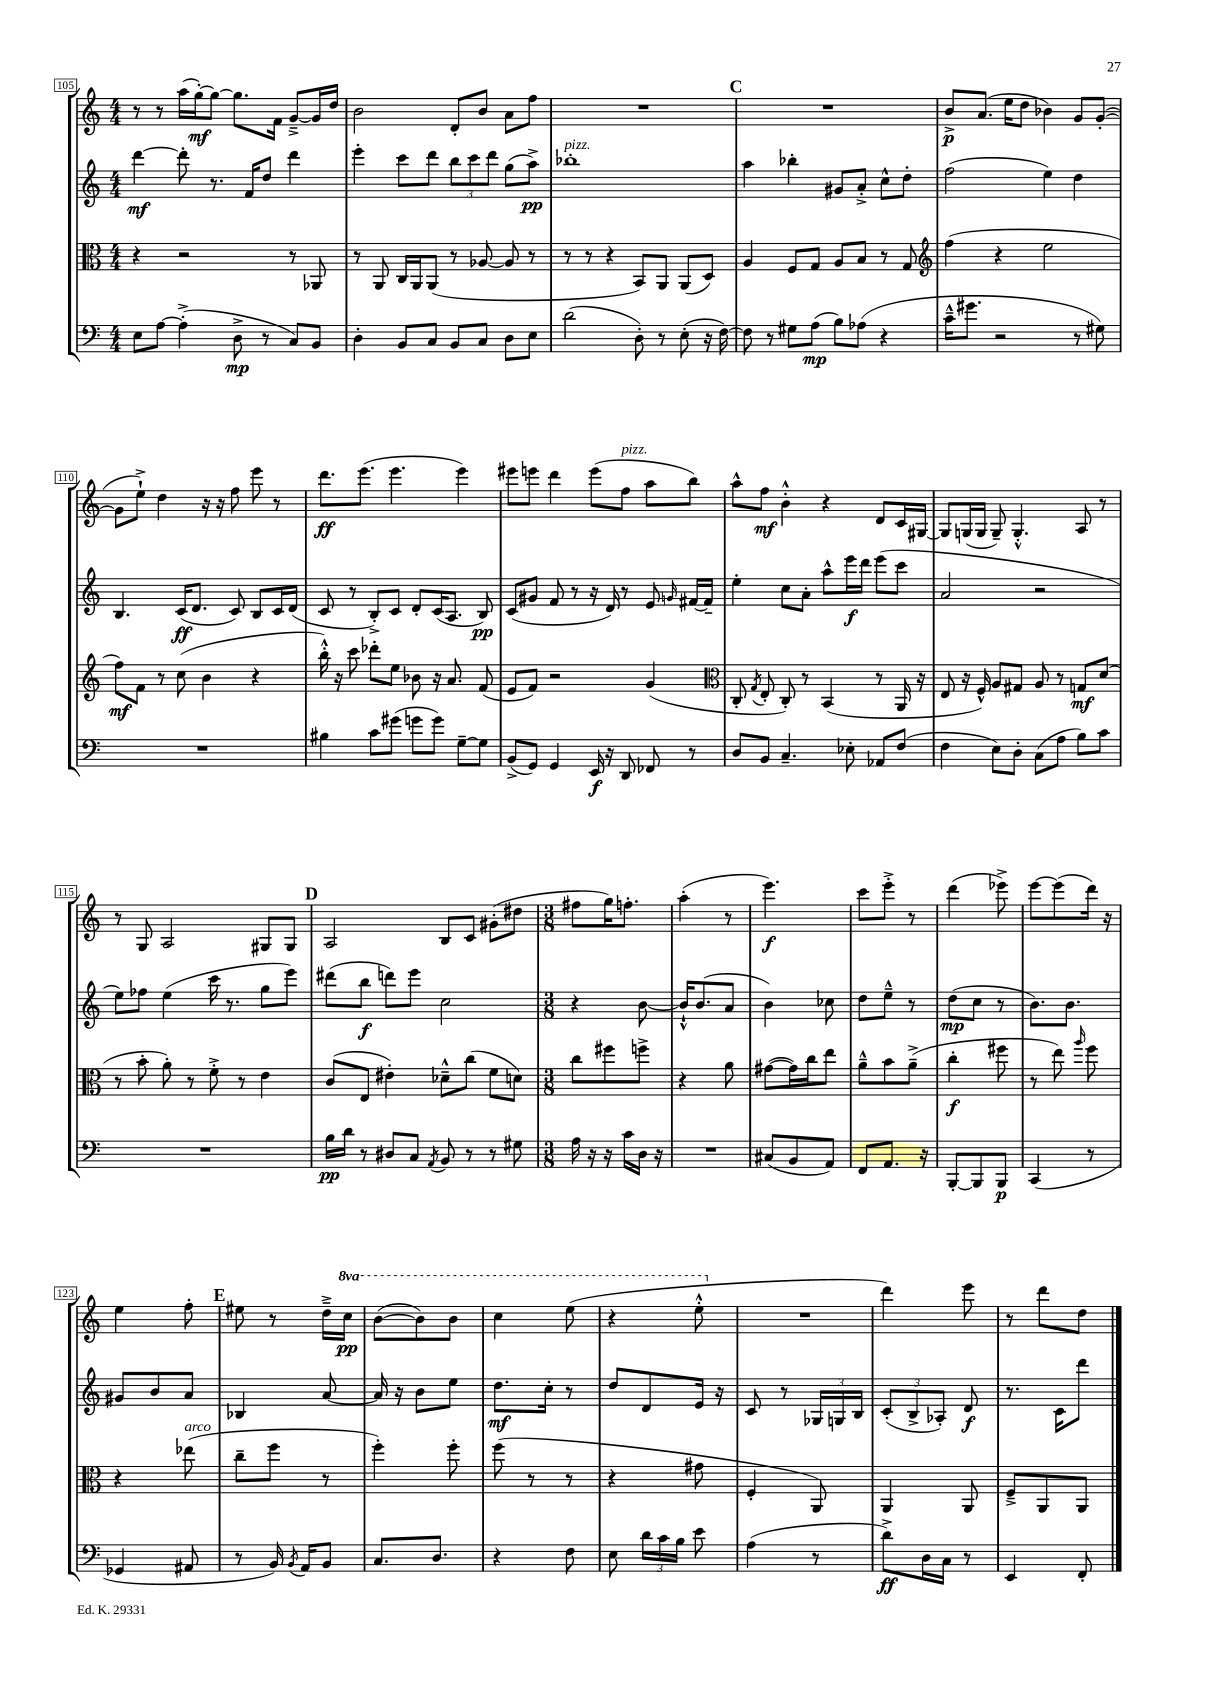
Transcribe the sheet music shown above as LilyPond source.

<<
\new StaffGroup <<
\new Staff = "s0" {
    \clef treble \key c \major \numericTimeSignature \time 4/4 \set Staff.ottavationMarkups = #ottavation-simple-ordinals
    \autoBeamOff r8 r8 a''16[( g''16~-.\mf) g''8]~ g''8.[ f'16] g'8[~---> g'16 d''16] |
    b'2 d'8[-. b'8] a'8[ f''8] |
    R1 |
    \mark \markup { \bold "C" } R1 |
    b'8[->\p a'8.]( e''16[ d''8] bes'4) g'8[ g'8]~-.( |
    g'8[ e''8]-!->) d''4 r16 r16 f''8 e'''8 r8 |
    d'''8.[\ff e'''8.]( e'''4. e'''4) |
    eis'''8[ e'''8] d'''4 e'''8[( f''8]^\markup { \italic "pizz." } a''8[ b''8]) |
    a''8[-^ f''8]\mf b'4-.-^ r4 d'8[ c'16 gis16]~ |
    gis8[ g16( g16] g8--) g4.-.-^ a8 r8 |
    r8 g8 a2 gis8[ gis8] |
    \mark \markup { \bold "D" } a2 b8[ c'8] gis'8[-.( dis''8] |
    \numericTimeSignature \time 3/8 fis''8[ g''16) f''8.]-. |
    a''4-.( r8 |
    e'''4.\f) |
    c'''8[ e'''8]-.-> r8 |
    d'''4( ees'''8->) |
    e'''8[~ e'''8( d'''16]) r16 |
    e''4 f''8-. |
    \mark \markup { \bold "E" } eis''8 r8 d''16[---> \ottava #1 c'''16]\pp |
    b''8[~( b''8) b''8] |
    c'''4 e'''8( |
    r4 e'''8-.-^ \ottava #0 |
    R4. |
    d'''4) e'''8 |
    r8 d'''8[ d''8] \bar "|." |
}
\new Staff = "s1" {
    \clef treble \key c \major \numericTimeSignature \time 4/4
    \autoBeamOff d'''4~\mf d'''8-. r8. f'16[ d''8] d'''4 |
    e'''4-. c'''8[ d'''8] \tuplet 3/2 { b''8[ c'''8 d'''8] } g''8[( a''8]->\pp) |
    bes''1-.^\markup { \italic "pizz." } |
    \mark \markup { \bold "C" } a''4 bes''4-. gis'8[ a'8]-.-> c''8[-^ d''8]-. |
    f''2( e''4) d''4 |
    b4. c'16[\ff( d'8.] c'8) b8[ c'16 d'16]( |
    c'8 r8 b8[-.->) c'8] d'8[-. c'16( a8.] b8\pp) |
    c'8[( gis'8] f'8 r8 r16 d'16) r8 e'8 \grace { g'16 } fis'16[~ fis'16]-- |
    e''4-. c''8[ a'8]-. a''8[-^ e'''16\f d'''16] e'''8[( c'''8] |
    a'2 r2 |
    e''8[) fes''8] e''4( c'''16 r8. g''8[ e'''8]) |
    \mark \markup { \bold "D" } dis'''8[( b''8]\f d'''8[) e'''8] c''2 |
    \numericTimeSignature \time 3/8 r4 b'8~ |
    b'16[-!-^ b'8.( a'8] |
    b'4) ces''8 |
    d''8[ e''8]---^ r8 |
    d''8[\mp( c''8] r8 |
    b'8.[) b'8.] |
    gis'8[ b'8 a'8] |
    \mark \markup { \bold "E" } bes4 a'8~ |
    a'16 r16 b'8[ e''8] |
    d''8.[\mf c''16]-. r8 |
    d''8[ d'8 e'16] r16 |
    c'8 r8 \tuplet 3/2 { ges16[ g16 b16] } |
    \tuplet 3/2 { c'8[-.( b8-> aes8]-.) } d'8\f |
    r8. c'16[ d'''8] \bar "|." |
}
\new Staff = "s2" {
    \clef alto \key c \major \numericTimeSignature \time 4/4
    \autoBeamOff r4 r2 r8 aes,8 |
    r8 a,8 c16[ a,16 a,8]( r8 aes8~ aes8 r8 |
    r8 r8 r4 b,8[) a,8] a,8[( d8]) |
    \mark \markup { \bold "C" } a4 f8[ g8] a8[ b8] r8 g8 |
    \clef treble f''4( r4 e''2 |
    f''8[\mf) f'8] r8 c''8( b'4 r4 |
    b''16-.-^) r16 c'''8 des'''8[-. e''8] bes'8 r16 a'8. f'8( |
    e'8[ f'8]) r2 g'4( |
    \clef alto c8-. \acciaccatura { g8 } e8-. c8-.) r8 b,4( r8 a,16 r16 |
    e8 r16 f16-^) a8[ gis8] a8 r8 g8[\mf d'8]( |
    r8 b'8-. a'8-.) r8 f'8-.-> r8 e'4 |
    \mark \markup { \bold "D" } c'8[( e8] eis'4-.) des'8[---^ c''8]( f'8[ d'8]) |
    \numericTimeSignature \time 3/8 c''8[ fis''8 f''8]-> |
    r4 a'8 |
    gis'8[~( gis'16) c''16 e''8] |
    a'8[---^ b'8 a'8]--->( |
    c''4-.\f fis''8 |
    r8 e''8) \grace { a''16 } f''8 |
    r4 ees''8^\markup { \italic "arco" }( |
    \mark \markup { \bold "E" } c''8[-- f''8] r8 |
    f''4-.) f''8-. |
    f''8( r8 r8 |
    r4 gis'8 |
    f4-. a,8) |
    a,4 a,8 |
    f8[---> a,8 a,8] \bar "|." |
}
\new Staff = "s3" {
    \clef bass \key c \major \numericTimeSignature \time 4/4
    \autoBeamOff e8[ a8]~ a4-.->( d8->\mp r8 c8[) b,8] |
    d4-. b,8[ c8] b,8[ c8] d8[ e8] |
    d'2( d8-.) r8 e8-.( r16 f16~) |
    \mark \markup { \bold "C" } f8 r8 gis8[ a8]\mp( b8[) aes8]( r4 |
    c'16[---^ gis'8.] r2 r8 gis8) |
    R1 |
    bis4 c'8[ gis'8]( g'8[ g'8]) g8[~-- g8] |
    b,8[->( g,8]) g,4 e,16\f r16 d,8 fes,8 r8 |
    d8[ b,8] c4.-- ees8-. aes,8[ f8]( |
    f4 e8[) d8]-. c8[( a8] b8[) c'8] |
    R1 |
    \mark \markup { \bold "D" } b16[\pp d'16] r8 dis8[ c8] \acciaccatura { a,8 } b,8 r8 r8 gis8 |
    \numericTimeSignature \time 3/8 a16 r16 r16 c'16[ d16] r16 |
    R4. |
    cis8[( b,8 a,8]) |
    f,8[ a,8.] r16 |
    b,,8[~-. b,,8 b,,8]\p |
    c,4( r8 |
    ges,4 ais,8 |
    \mark \markup { \bold "E" } r8 b,16) \acciaccatura { b,8 } a,16[ b,8] |
    c8.[ d8.] |
    r4 f8 |
    e8 \tuplet 3/2 { d'16[ c'16 b16] } e'8 |
    a4( r8 |
    d'8[->\ff) d16 c16] r8 |
    e,4 f,8-. \bar "|." |
}
>>
>>
\layout { \context { \Score currentBarNumber = #105 \override BarNumber.stencil = #(make-stencil-boxer 0.1 0.3 ly:text-interface::print) } }
